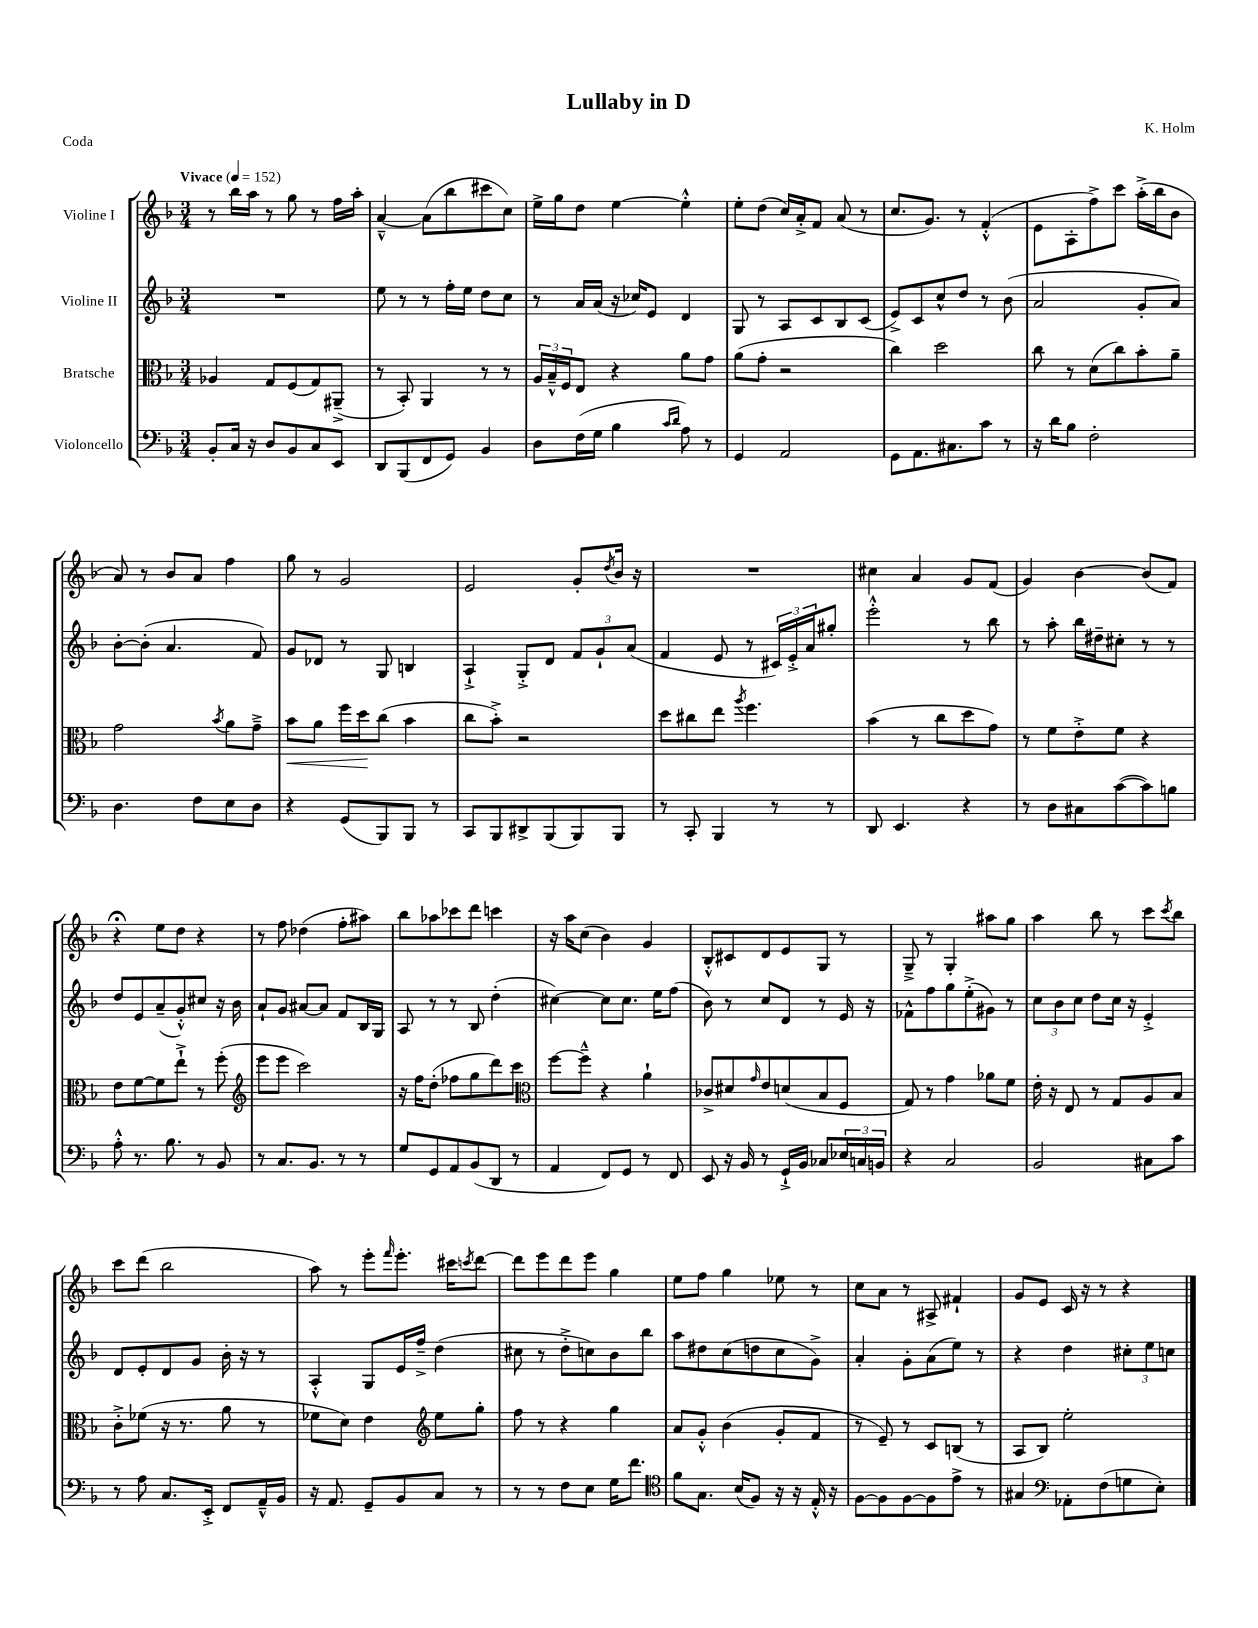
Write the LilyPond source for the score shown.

\header { title = "Lullaby in D" composer = "K. Holm" piece = "Coda" }
<<
\new StaffGroup <<
\new Staff = "s0" \with { instrumentName = "Violine I" } {
    \clef treble \key f \major \numericTimeSignature \time 3/4 \tempo "Vivace" 4 = 152
    r8 bes''16 a''16 r8 g''8 r8 f''16 a''16-. |
    a'4~---^ a'8( bes''8 cis'''8 c''8) |
    e''16-> g''16 d''8 e''4~ e''4-.-^ |
    e''8-. d''8( c''16) a'16-.-> f'8 a'8( r8 |
    c''8. g'8.) r8 f'4-.-^( |
    e'8 a8-. f''8->) c'''8 a''16-.->( bes''16 bes'8 |
    a'8) r8 bes'8 a'8 f''4 |
    g''8 r8 g'2 |
    e'2 g'8-. \acciaccatura { d''8 } bes'16 r16 |
    R2. |
    cis''4 a'4 g'8 f'8( |
    g'4) bes'4~ bes'8( f'8) |
    r4\fermata e''8 d''8 r4 |
    r8 f''8 des''4( f''8-. ais''8) |
    bes''8 aes''8 ces'''8 d'''8 c'''4 |
    r16 a''16 c''8( bes'4) g'4 |
    bes8-.-^ cis'8 d'8 e'8 g8 r8 |
    g8---> r8 g4-. ais''8 g''8 |
    a''4 bes''8 r8 c'''8 \acciaccatura { c'''8 } bes''8 |
    c'''8 d'''8( bes''2 |
    a''8) r8 e'''8-. \grace { f'''16 } e'''8.-. cis'''16 \acciaccatura { c'''8 } d'''8~ |
    d'''8 e'''8 d'''8 e'''8 g''4 |
    e''8 f''8 g''4 ees''8 r8 |
    c''8 a'8 r8 ais8-> fis'4-! |
    g'8 e'8 c'16 r16 r8 r4 \bar "|." |
}
\new Staff = "s1" \with { instrumentName = "Violine II" } {
    \clef treble \key f \major \numericTimeSignature \time 3/4
    R2. |
    e''8 r8 r8 f''16-. e''16 d''8 c''8 |
    r8 a'16 a'16( r16 ces''16) e'8 d'4 |
    g8 r8 a8 c'8 bes8 c'8( |
    e'8->) c'8 c''8-^ d''8 r8 bes'8( |
    a'2 g'8-. a'8) |
    bes'8~-. bes'8-.( a'4. f'8) |
    g'8 des'8 r8 g8 b4 |
    a4-!-> g8-.-> d'8 \tuplet 3/2 { f'8 g'8-! a'8( } |
    f'4 e'8 r8 \tuplet 3/2 { cis'16) e'16-.-> a'16 } gis''8-. |
    e'''2-.-^ r8 bes''8 |
    r8 a''8-. bes''16 dis''16-- cis''8-. r8 r8 |
    d''8 e'8 a'8--( g'8-.-^) cis''8 r16 bes'16 |
    a'8-! g'8 ais'8~ ais'8 f'8 bes16 g16 |
    a8 r8 r8 bes8 d''4-.( |
    cis''4~) cis''8 cis''8. e''16 f''8( |
    bes'8) r8 c''8 d'8 r8 e'16 r16 |
    fes'8-^ f''8 g''8 e''8-.->( gis'8) r8 |
    \tuplet 3/2 { c''8 bes'8 c''8 } d''8 c''16 r16 e'4-.-> |
    d'8 e'8-. d'8 g'8 bes'16-. r16 r8 |
    a4-.-^ g8 e'16 f''16---> d''4( |
    cis''8 r8 d''8-.-> c''8) bes'8 bes''8 |
    a''8 dis''8 c''8( d''8 c''8 g'8->) |
    a'4-. g'8-. a'8( e''8) r8 |
    r4 d''4 \tuplet 3/2 { cis''8-. e''8 c''8 } \bar "|." |
}
\new Staff = "s2" \with { instrumentName = "Bratsche" } {
    \clef alto \key f \major \numericTimeSignature \time 3/4
    aes4 g8 f8( g8) ais,8--->( |
    r8 bes,8-.) a,4 r8 r8 |
    \tuplet 3/2 { a16 bes16---^ f16 } e8 r4 a'8 g'8 |
    a'8( g'8-. r2 |
    c''4) d''2 |
    c''8 r8 d'8( c''8) bes'8-. a'8-- |
    g'2 \acciaccatura { bes'8 } a'8 g'8---> |
    bes'8\< a'8 f''16 d''16\! c''8( bes'4 |
    c''8 bes'8-.->) r2 |
    d''8 cis''8 e''8 \acciaccatura { a''8 } f''4. |
    bes'4( r8 c''8 d''8 g'8) |
    r8 f'8 e'8-.-> f'8 r4 |
    e'8 f'8~ f'8 e''8-!-> r8 f''8-.( |
    \clef treble e'''8 e'''8 c'''2) |
    r16 f''16 d''8-.( fes''8 g''8 d'''8) c'''8 |
    \clef alto f''8~ f''8---^ r4 a'4-! |
    ces'8-> dis'8 \grace { g'16 } e'8 d'8( bes8 f8 |
    g8) r8 g'4 aes'8 f'8 |
    e'16-. r16 e8 r8 g8 a8 bes8 |
    c'8-.-> fes'8( r16 r8. a'8 r8 |
    fes'8 d'8) e'4 \clef treble e''8 g''8-. |
    f''8 r8 r4 g''4 |
    a'8 g'8-.-^ bes'4( g'8-. f'8 |
    r8 e'8--) r8 c'8 b8( r8 |
    a8 bes8) e''2-. \bar "|." |
}
\new Staff = "s3" \with { instrumentName = "Violoncello" } {
    \clef bass \key f \major \numericTimeSignature \time 3/4
    bes,8-. c16 r16 d8 bes,8 c8 e,8 |
    d,8 bes,,8( f,8 g,8) bes,4 |
    d8 f16( g16 bes4 \grace { c'16 d'16 } a8) r8 |
    g,4 a,2 |
    g,8 a,8. cis8. c'8 r8 |
    r16 d'16 bes8 f2-. |
    d4. f8 e8 d8 |
    r4 g,8( bes,,8) bes,,8 r8 |
    c,8 bes,,8 dis,8-> bes,,8( bes,,8) bes,,8 |
    r8 c,8-. bes,,4 r8 r8 |
    d,8 e,4. r4 |
    r8 d8 cis8 c'8~( c'8) b8 |
    a8-.-^ r8. bes8. r8 bes,8 |
    r8 c8. bes,8. r8 r8 |
    g8 g,8 a,8 bes,8( d,8 r8 |
    a,4 f,8) g,8 r8 f,8 |
    e,8 r16 bes,16 r8 g,16-!-> bes,16 ces8 \tuplet 3/2 { ees16 c16 b,16 } |
    r4 c2 |
    bes,2 cis8 c'8 |
    r8 a8 c8. e,16-.-> f,8 a,16---^ bes,16 |
    r16 a,8. g,8-- bes,8 c8 r8 |
    r8 r8 f8 e8 g16 f'8. |
    \clef tenor f'8 g8. bes16( f8) r16 r16 e16-.-^ r16 |
    f8~ f8 f8~ f8 e'8-> r8 |
    gis4 \clef bass aes,8-. f8( g8 e8-.) \bar "|." |
}
>>
>>
\layout { \context { \Score \remove "Bar_number_engraver" } }
